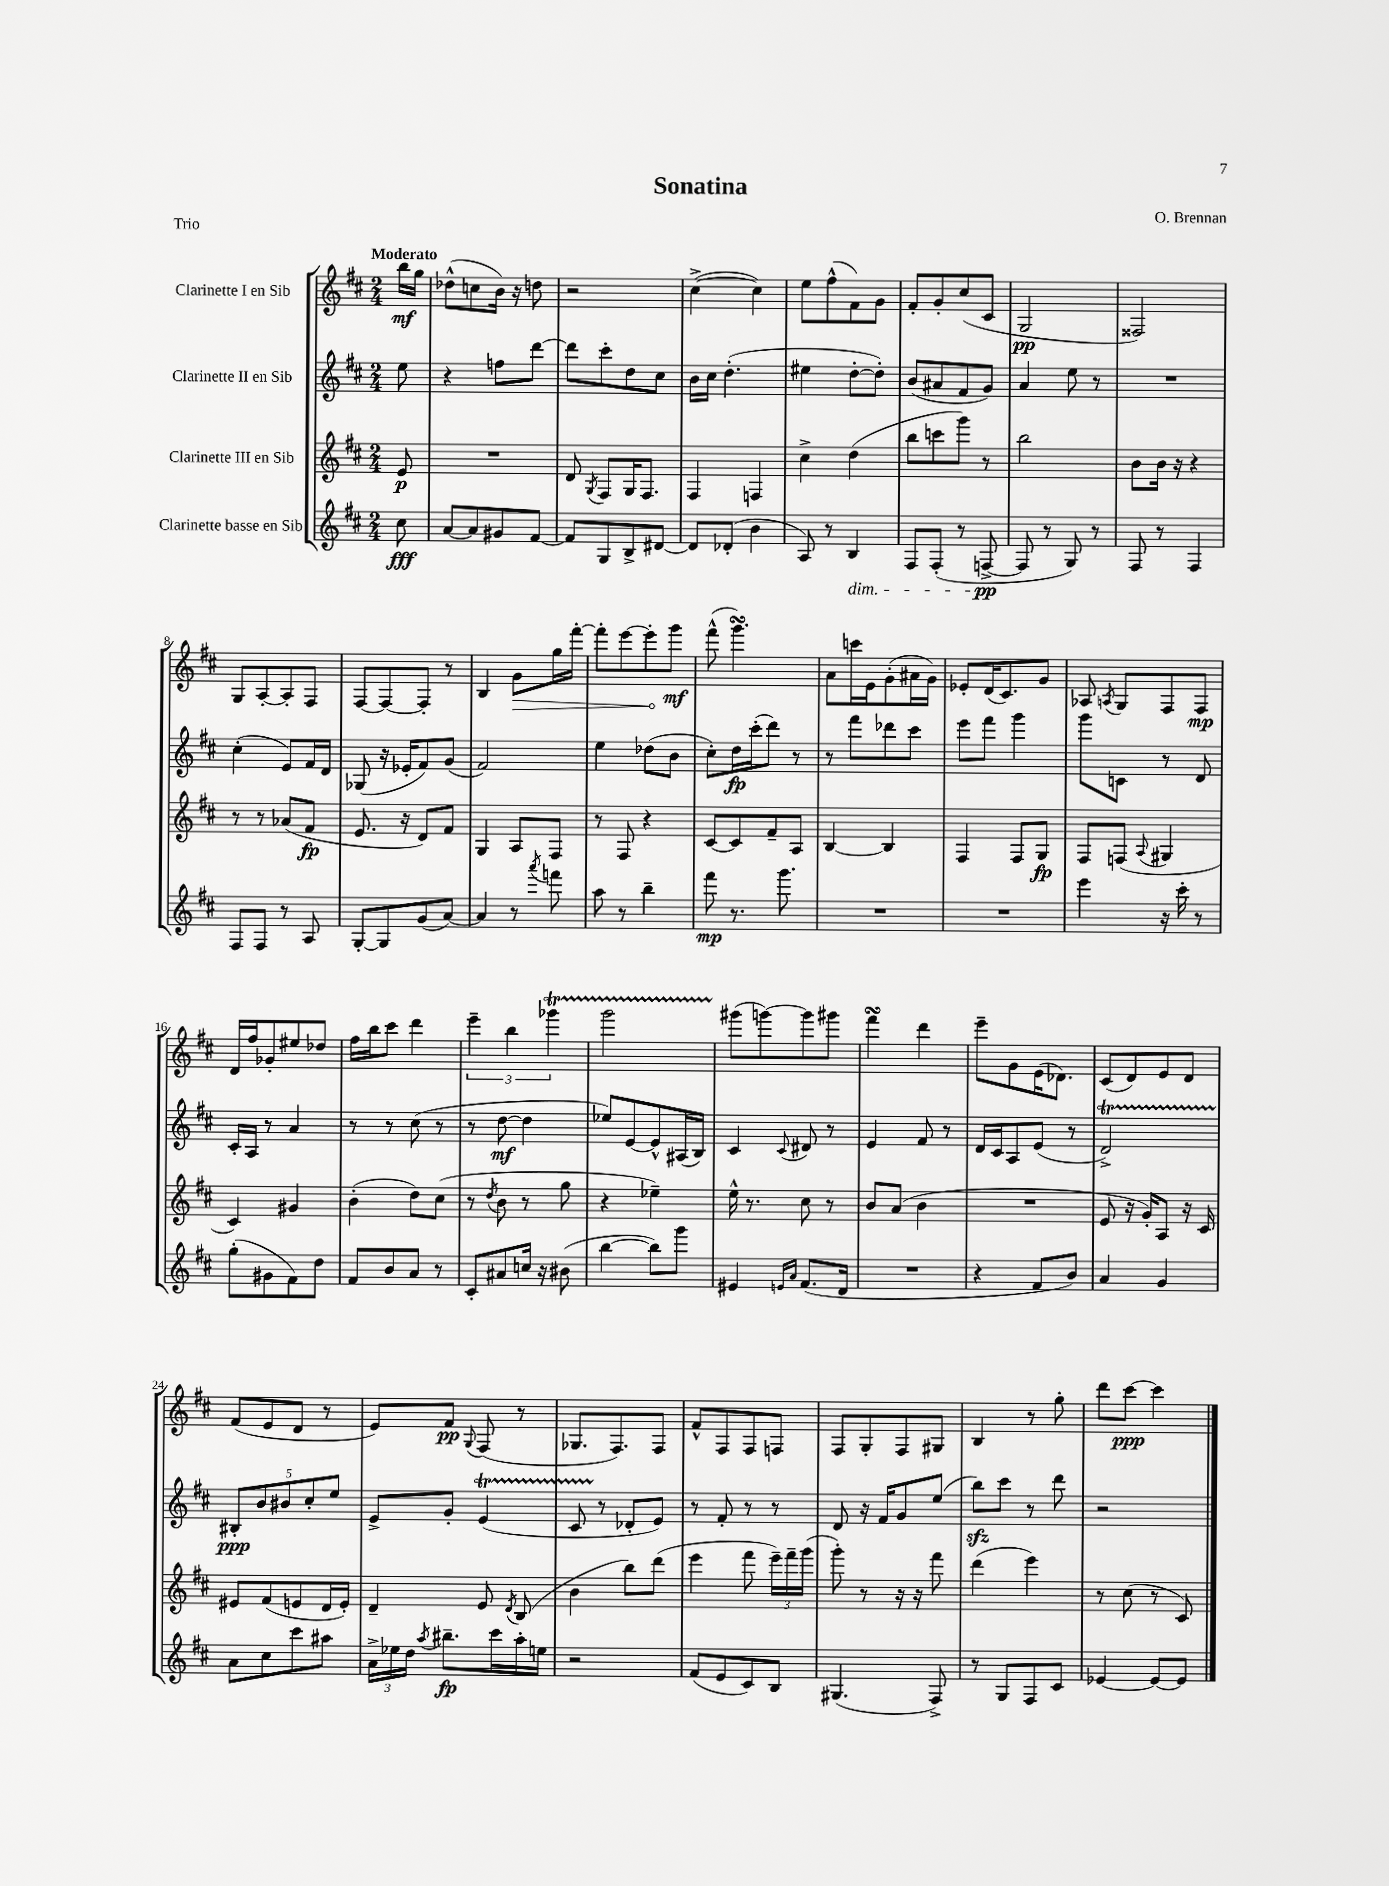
\header { title = "Sonatina" composer = "O. Brennan" piece = "Trio" }
<<
\new StaffGroup <<
\new Staff = "s0" \with { instrumentName = "Clarinette I en Sib" } {
    \clef treble \key d \major \numericTimeSignature \time 2/4 \partial 8 \tempo "Moderato"
    \autoBeamOff b''16[\mf g''16] |
    des''8[-^( c''8 b'16]) r16 d''8 |
    r2 |
    cis''4~->( cis''4) |
    e''8[ fis''8-^( fis'8) g'8] |
    fis'8[-. g'8-. cis''8( cis'8] |
    g2\pp |
    fisis2) |
    g8[ a8~-. a8-. fis8] |
    fis8[~ fis8~ fis8]-. r8 |
    b4 \once \override Hairpin.circled-tip = ##t g'8[\> g''16 fis'''16]~-. |
    fis'''8[-. e'''8~ e'''8-.\! g'''8]\mf |
    fis'''8-^( g'''4.\turn) |
    a'8[ c'''16 e'16 g'8-.( ais'16 g'16]) |
    ees'8[-. d'16( cis'8.) g'8] |
    aes8 \acciaccatura { a8 } g8[ fis8 fis8]\mp |
    d'16[ fis''16 ges'8-. eis''8 des''8] |
    fis''16[ b''16 cis'''8] d'''4 |
    \tuplet 3/2 { e'''4-- b''4 ges'''4\startTrillSpan } |
    g'''2 |
    gis'''8[\stopTrillSpan( g'''8~) g'''8 gis'''8] |
    fis'''4\turn d'''4 |
    e'''8[-- g'8 e'16( des'8.]) |
    cis'8[( d'8) e'8 d'8] |
    fis'8[( e'8 d'8] r8 |
    e'8[) fis'8]\pp \appoggiatura { g8 } fis8( r8 |
    ges8.[ fis8.) fis8] |
    fis'8[-^ fis8 fis8 f8] |
    fis8[ g8-. fis8 gis8] |
    b4 r8 g''8-. |
    d'''8[ cis'''8]~\ppp cis'''4 \bar "|." |
}
\new Staff = "s1" \with { instrumentName = "Clarinette II en Sib" } {
    \clef treble \key d \major \numericTimeSignature \time 2/4 \partial 8
    \autoBeamOff e''8 |
    r4 f''8[ d'''8]~ |
    d'''8[ cis'''8-. d''8 cis''8] |
    b'16[ cis''16] d''4.-.( |
    eis''4 d''8[~-. d''8]-.) |
    b'8[( ais'8 fis'8 g'8]) |
    a'4 e''8 r8 |
    R2 |
    cis''4-.( e'8[) fis'16 d'16] |
    ges8( r16 ees'16[-. fis'8) g'8]( |
    fis'2) |
    e''4 des''8[( b'8] |
    cis''8[-.) d''16\fp cis'''16-.( d'''8]) r8 |
    r8 fis'''8[ des'''8 cis'''8] |
    e'''8[ fis'''8] g'''4 |
    g'''8[ c'8] r8 d'8 |
    cis'16[-. a16] r8 a'4 |
    r8 r8 cis''8( r8 |
    r8 d''8~\mf d''4 |
    ees''8[) e'8~ e'8-^ ais16( b16]) |
    cis'4 \appoggiatura { cis'8 } dis'8 r8 |
    e'4 fis'8 r8 |
    d'16[ cis'16 a8 e'8]( r8 |
    d'2->\startTrillSpan) |
    \tuplet 5/4 { bis8[-.\stopTrillSpan\ppp b'8 bis'8 cis''8-. e''8] } |
    e'8[-> g'8]-. e'4\startTrillSpan( |
    cis'8 r8\stopTrillSpan des'8[-. e'8]) |
    r8 fis'8-. r8 r8 |
    d'8 r16 fis'16[ g'8 e''8]( |
    b''8[\sfz) cis'''8] r8 d'''8 |
    r2 \bar "|." |
}
\new Staff = "s2" \with { instrumentName = "Clarinette III en Sib" } {
    \clef treble \key d \major \numericTimeSignature \time 2/4 \partial 8
    \autoBeamOff e'8\p |
    R2 |
    d'8 \acciaccatura { g8 } fis8[ g16 fis8.] |
    fis4 f4 |
    cis''4-> d''4( |
    b''8[ c'''8 g'''8]) r8 |
    b''2 |
    b'8[ b'16] r16 r4 |
    r8 r8 aes'8[( fis'8]\fp |
    e'8. r16 d'8[) fis'8] |
    g4 a8[ fis8] |
    r8 fis8 r4 |
    cis'8[~ cis'8 fis'8-- a8] |
    b4~ b4 |
    fis4 fis8[ g8]\fp |
    fis8[ f8]( \appoggiatura { a8 } gis4 |
    cis'4) gis'4 |
    b'4-.( d''8[) cis''8]( |
    r8 \acciaccatura { d''8 } b'8 r8 g''8 |
    r4 ees''4--) |
    e''16-^ r8. cis''8 r8 |
    b'8[ a'8]( b'4 |
    R2 |
    e'8 r16 g'16[-.) a8] r16 cis'16 |
    eis'8[ fis'8( e'8 d'16 e'16]-.) |
    d'4-- e'8 \acciaccatura { d'8 } b8( |
    b'4 b''8[) d'''8]( |
    e'''4 fis'''8 \tuplet 3/2 { e'''16[--) fis'''16-- g'''16]( } |
    g'''8-.) r8 r16 r16 fis'''8 |
    d'''4( e'''4) |
    r8 cis''8( r8 cis'8) \bar "|." |
}
\new Staff = "s3" \with { instrumentName = "Clarinette basse en Sib" } {
    \clef treble \key d \major \numericTimeSignature \time 2/4 \partial 8
    \autoBeamOff cis''8\fff |
    a'8[~ a'8 gis'8 fis'8]~ |
    fis'8[ g8 b8-> dis'8]~ |
    dis'8[ des'8]-.( b'4 |
    a8) r8 b4\dim |
    fis8[ fis8]-.( r8 f8~->\pp\! |
    f8 r8 g8) r8 |
    fis8 r8 fis4 |
    fis8[ fis8] r8 a8 |
    g8[~-. g8 g'8( a'8]~) |
    a'4 r8 \acciaccatura { a'''8 } f'''8 |
    a''8 r8 b''4-- |
    fis'''8\mp r8. g'''8. |
    R2 |
    R2 |
    e'''4 r16 cis'''16-. r8 |
    g''8[-.( gis'8 fis'8) d''8] |
    fis'8[ b'8 a'8] r8 |
    cis'8[-. ais'8 c''16] r16 bis'8( |
    b''4~ b''8[) g'''8] |
    eis'4 \grace { e'16[ a'16] } fis'8.[( d'16] |
    R2 |
    r4 fis'8[ b'8]) |
    a'4 g'4 |
    a'8[ cis''8 cis'''8 ais''8] |
    \tuplet 3/2 { a'16[-> ees''16 d''16] } \acciaccatura { a''8 } bis''8.[--\fp cis'''16 a''16-. e''16] |
    r2 |
    fis'8[( e'8 cis'8) b8] |
    gis4.( fis8->) |
    r8 g8[ fis8 cis'8] |
    ees'4~ ees'8[~ ees'8] \bar "|." |
}
>>
>>
